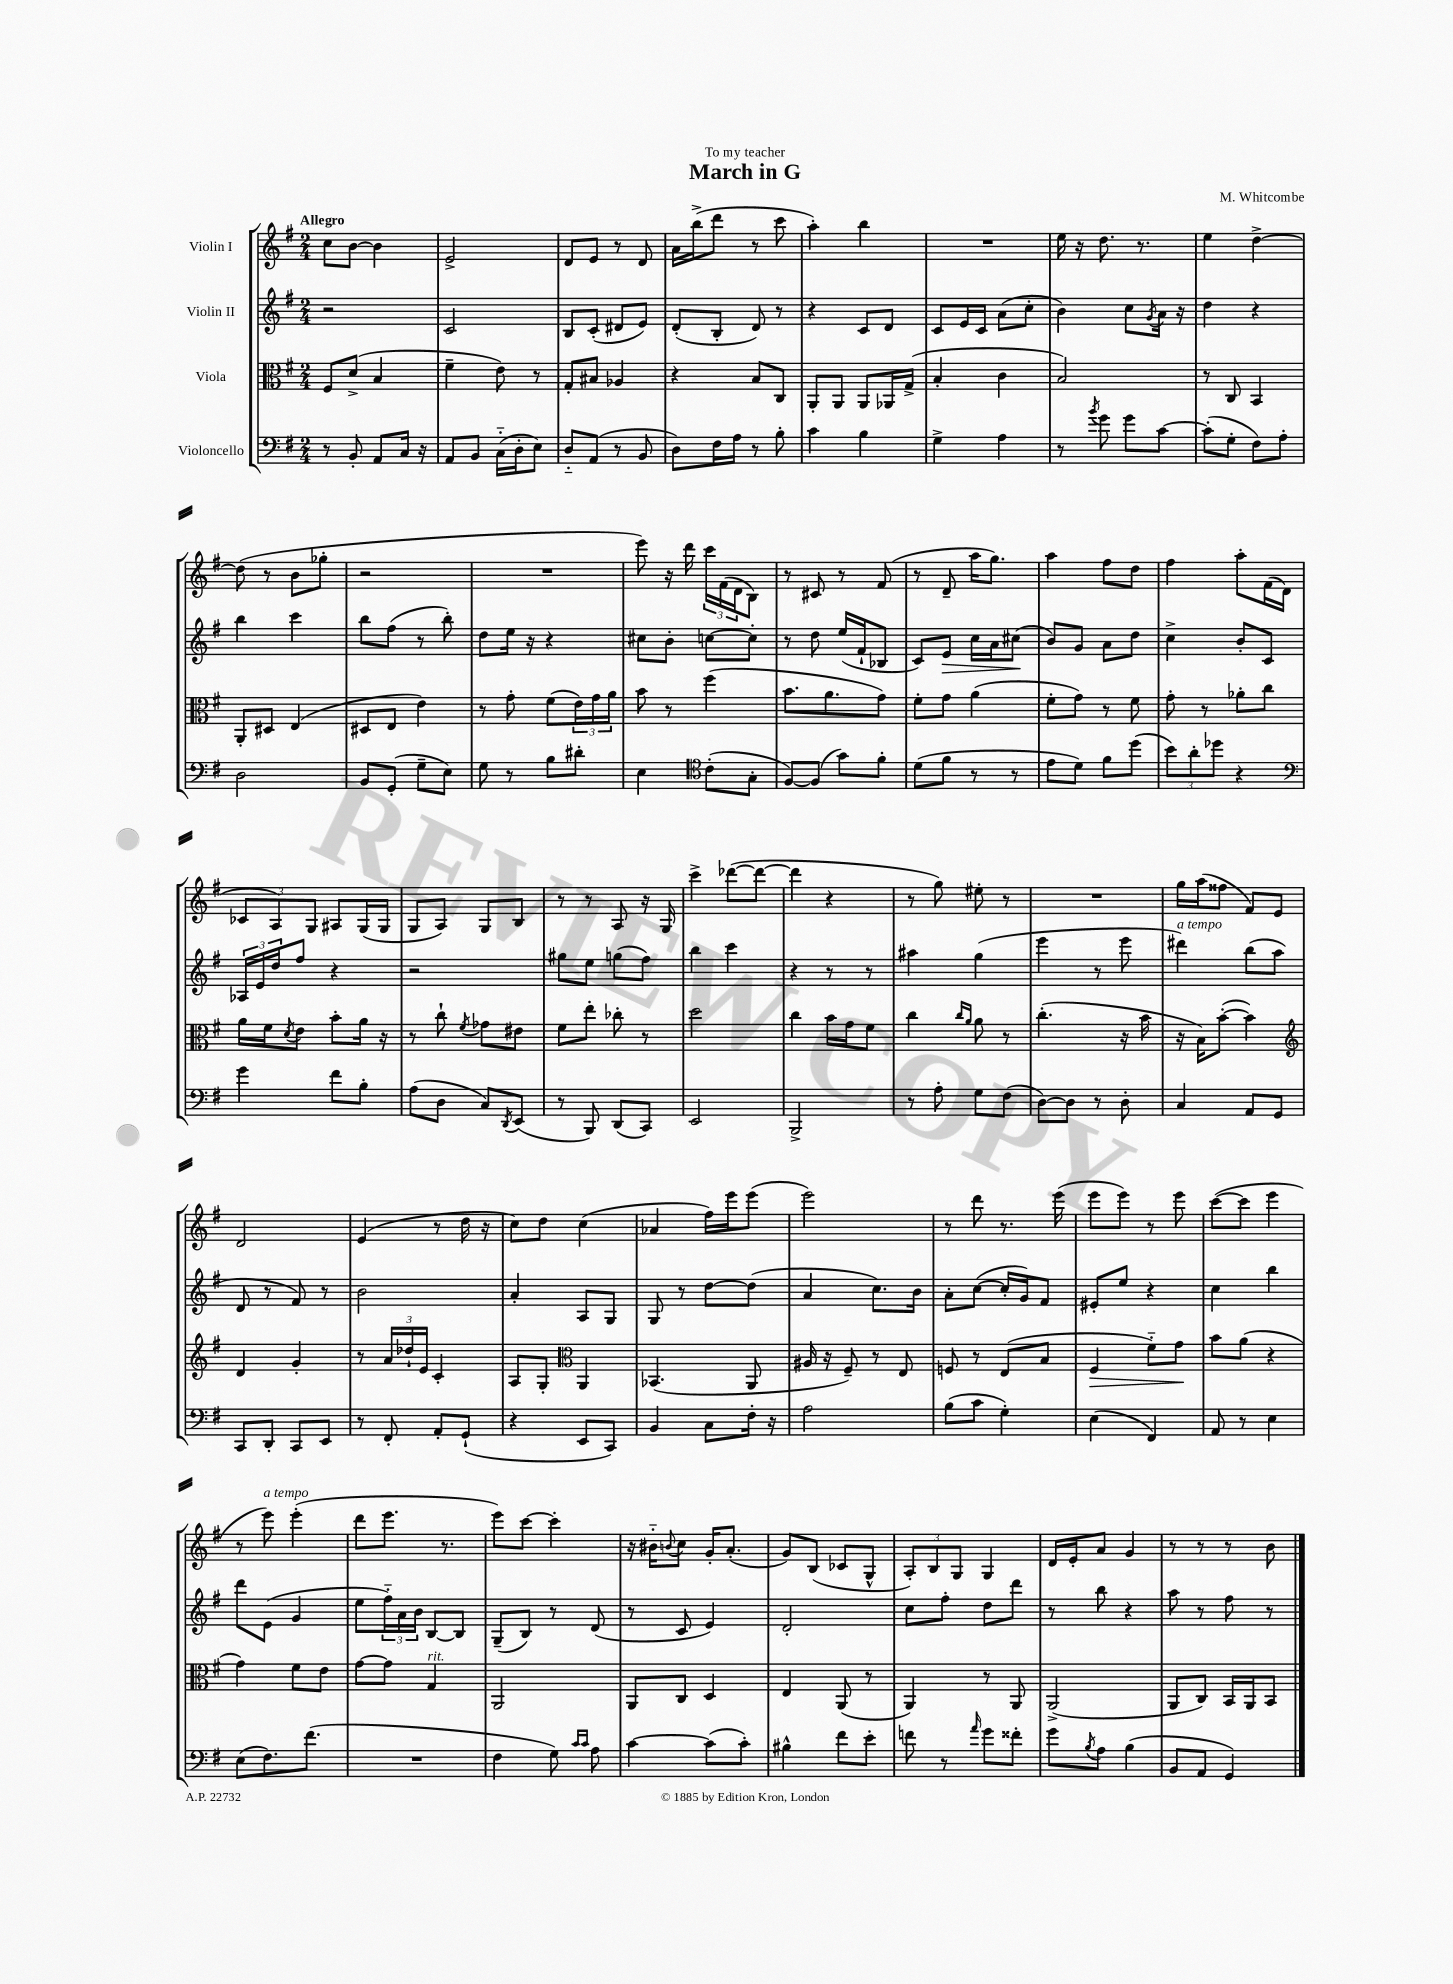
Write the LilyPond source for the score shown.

\header { title = "March in G" composer = "M. Whitcombe" dedication = "To my teacher" }
<<
\new StaffGroup <<
\new Staff = "s0" \with { instrumentName = "Violin I" } {
    \clef treble \key g \major \numericTimeSignature \time 2/4 \tempo "Allegro"
    c''8 b'8~ b'4 |
    e'2-> |
    d'8 e'8 r8 d'8 |
    a'16 b''16->( d'''8 r8 c'''8 |
    a''4-.) b''4 |
    R2 |
    e''16 r16 d''8. r8. |
    e''4 d''4~-> |
    d''8( r8 b'8 ges''8-. |
    r2 |
    R2 |
    e'''8) r16 d'''16 \tuplet 3/2 { c'''16 fis'16( d'16 } b8) |
    r8 cis'8 r8 fis'8( |
    r8 d'8-- a''16 g''8.) |
    a''4 fis''8 d''8 |
    fis''4 a''8-. fis'16( d'16 |
    \tuplet 3/2 { ces'8 a8) g8 } ais8 g16( g16 |
    g8 a8) g8 b8 |
    r8 r8 a8 r16 g16 |
    c'''4-> des'''8~( des'''8~ |
    des'''4 r4 |
    r8 g''8) eis''8-. r8 |
    R2 |
    g''16 a''16( fisis''8 fis'8) e'8 |
    d'2 |
    e'4( r8 d''16 r16 |
    c''8) d''8 c''4( |
    aes'4 fis''16) e'''16 e'''8( |
    e'''2) |
    r8 d'''8 r8. e'''16( |
    e'''8 e'''8) r8 e'''8 |
    c'''8~( c'''8 e'''4 |
    r8 e'''8^\markup { \italic "a tempo" }) e'''4-.( |
    d'''8 e'''8. r8. |
    e'''8) c'''8~ c'''4-. |
    r16 bis'16-_ \appoggiatura { b'8 } c''8 g'16-. a'8.-.( |
    g'8) b8( ces'8 g8-^ |
    \tuplet 3/2 { a8-.) b8 g8 } g4 |
    d'16 e'16-. a'8 g'4 |
    r8 r8 r8 b'8 \bar "|." |
}
\new Staff = "s1" \with { instrumentName = "Violin II" } {
    \clef treble \key g \major \numericTimeSignature \time 2/4
    r2 |
    c'2 |
    b8 c'8-.( dis'8 e'8) |
    d'8-.( b8-. d'8) r8 |
    r4 c'8 d'8 |
    c'8 e'16 c'16 a'8( c''8-. |
    b'4) c''8 \acciaccatura { g'8 } a'16 r16 |
    d''4 r4 |
    b''4 c'''4 |
    b''8 fis''8( r8 b''8-.) |
    d''8 e''16 r16 r4 |
    cis''8 b'8-. c''8~ c''8-. |
    r8 d''8 e''16( fis'16-! bes8 |
    c'8) e'8\> c''16 a'16 cis''8\!( |
    b'8) g'8 a'8 d''8 |
    c''4-> b'8-. c'8 |
    \tuplet 3/2 { aes16 e'16 d''16 } fis''8 r4 |
    r2 |
    gis''8 e''8 g''8( fis''8) |
    b''4 c'''4 |
    r4 r8 r8 |
    ais''4 g''4( |
    e'''4 r8 e'''8 |
    dis'''4^\markup { \italic "a tempo" }) b''8( a''8 |
    d'8 r8 fis'8) r8 |
    b'2 |
    a'4-. a8 g8 |
    g8 r8 d''8~ d''8( |
    a'4 c''8.) b'16 |
    a'8-. c''8~( c''16-. g'16) fis'8 |
    eis'8-. e''8 r4 |
    c''4 b''4 |
    d'''8 e'8( g'4 |
    e''8 \tuplet 3/2 { fis''16-_) a'16 b'16 } b8~ b8 |
    g8--( b8) r8 d'8( |
    r8 c'8 e'4) |
    d'2-. |
    c''8 fis''8-. d''8 d'''8 |
    r8 b''8 r4 |
    a''8 r8 fis''8 r8 \bar "|." |
}
\new Staff = "s2" \with { instrumentName = "Viola" } {
    \clef alto \key g \major \numericTimeSignature \time 2/4
    fis8 d'8->( b4 |
    fis'4-- e'8) r8 |
    g8-. bis8 aes4 |
    r4 b8 c8 |
    a,8-. a,8 a,8 aes,16 g16->( |
    b4-. c'4 |
    b2) |
    r8 c8 b,4 |
    a,8-. dis8 e4( |
    dis8 e8 e'4) |
    r8 g'8-. fis'8( \tuplet 3/2 { e'16) g'16 a'16 } |
    b'8 r8 fis''4( |
    b'8. a'8. g'8) |
    fis'8-. g'8 a'4( |
    fis'8-. g'8) r8 fis'8 |
    g'8-. r8 aes'8-. c''8 |
    a'16 fis'16 \acciaccatura { d'8 } e'8 b'8-. a'16 r16 |
    r8 c''8-! \acciaccatura { fis'8 } ges'8 eis'8 |
    fis'8 e''8-. ces''8-. r8 |
    d''2 |
    c''4 b'16 g'16 fis'8 |
    c''4 \grace { c''16 a'16 } a'8 r8 |
    c''4.-.( r16 b'16 |
    r16 b16) b'8~-.( b'4) |
    \clef treble d'4 g'4-. |
    r8 \tuplet 3/2 { a'16 des''16-! e'16 } c'4-. |
    a8 g8-. \clef alto a,4 |
    bes,4.( a,8 |
    ais16 r16 fis8--) r8 e8 |
    f8 r8 e8( b8 |
    fis4\> fis'8-_) g'8\! |
    b'8 a'8( r4 |
    g'4) fis'8 e'8 |
    g'8~ g'8 g4^\markup { \italic "rit." } |
    a,2 |
    a,8 c8 d4 |
    e4 a,8( r8 |
    a,4) r8 a,8 |
    a,2->( |
    a,8 c8) b,16 a,16 b,8 \bar "|." |
}
\new Staff = "s3" \with { instrumentName = "Violoncello" } {
    \clef bass \key g \major \numericTimeSignature \time 2/4
    r8 b,8-. a,8 c16 r16 |
    a,8 b,8 c16-_( d16-. e8) |
    d8-_ a,8( r8 b,8 |
    d8) fis16 a16 r8 b8-. |
    c'4 b4 |
    g4-> a4 |
    r8 \acciaccatura { b'8 } g'8 g'8 c'8~ |
    c'8-.( g8-. fis8) a8-. |
    d2 |
    b,8 g,8-.( g8-- e8) |
    g8 r8 b8 dis'8-. |
    e4 \clef tenor c'8-.( g8-. |
    fis8~) fis8( g'8) fis'8-. |
    d'8( fis'8 r8 r8 |
    e'8 d'8) fis'8 d''8( |
    \tuplet 3/2 { b'8) a'8-. des''8 } r4 |
    \clef bass g'4 fis'8 b8-. |
    a8( d8 c8) \acciaccatura { d,8 } e,8( |
    r8 b,,8) d,8( c,8) |
    e,2 |
    b,,2-> |
    r8 a8-. g8 fis8( |
    d8~) d8 r8 d8-. |
    c4 a,8 g,8 |
    c,8 d,8-. c,8 e,8 |
    r8 fis,8-. a,8-. g,8-!( |
    r4 e,8 c,8) |
    b,4 c8 fis16-. r16 |
    a2 |
    b8( c'8 g4-.) |
    e4( fis,4) |
    a,8 r8 e4 |
    e8( fis8.) fis'8.( |
    R2 |
    fis4 g8) \grace { c'16 c'16 } a8 |
    c'4~ c'8( c'8-.) |
    bis4-^ fis'8 e'8-. |
    f'8 r8 \grace { a'16 } g'8 fisis'8-. |
    g'8 \acciaccatura { b8 } a8 b4( |
    b,8 a,8 g,4) \bar "|." |
}
>>
>>
\layout { \context { \Score \remove "Bar_number_engraver" } }
